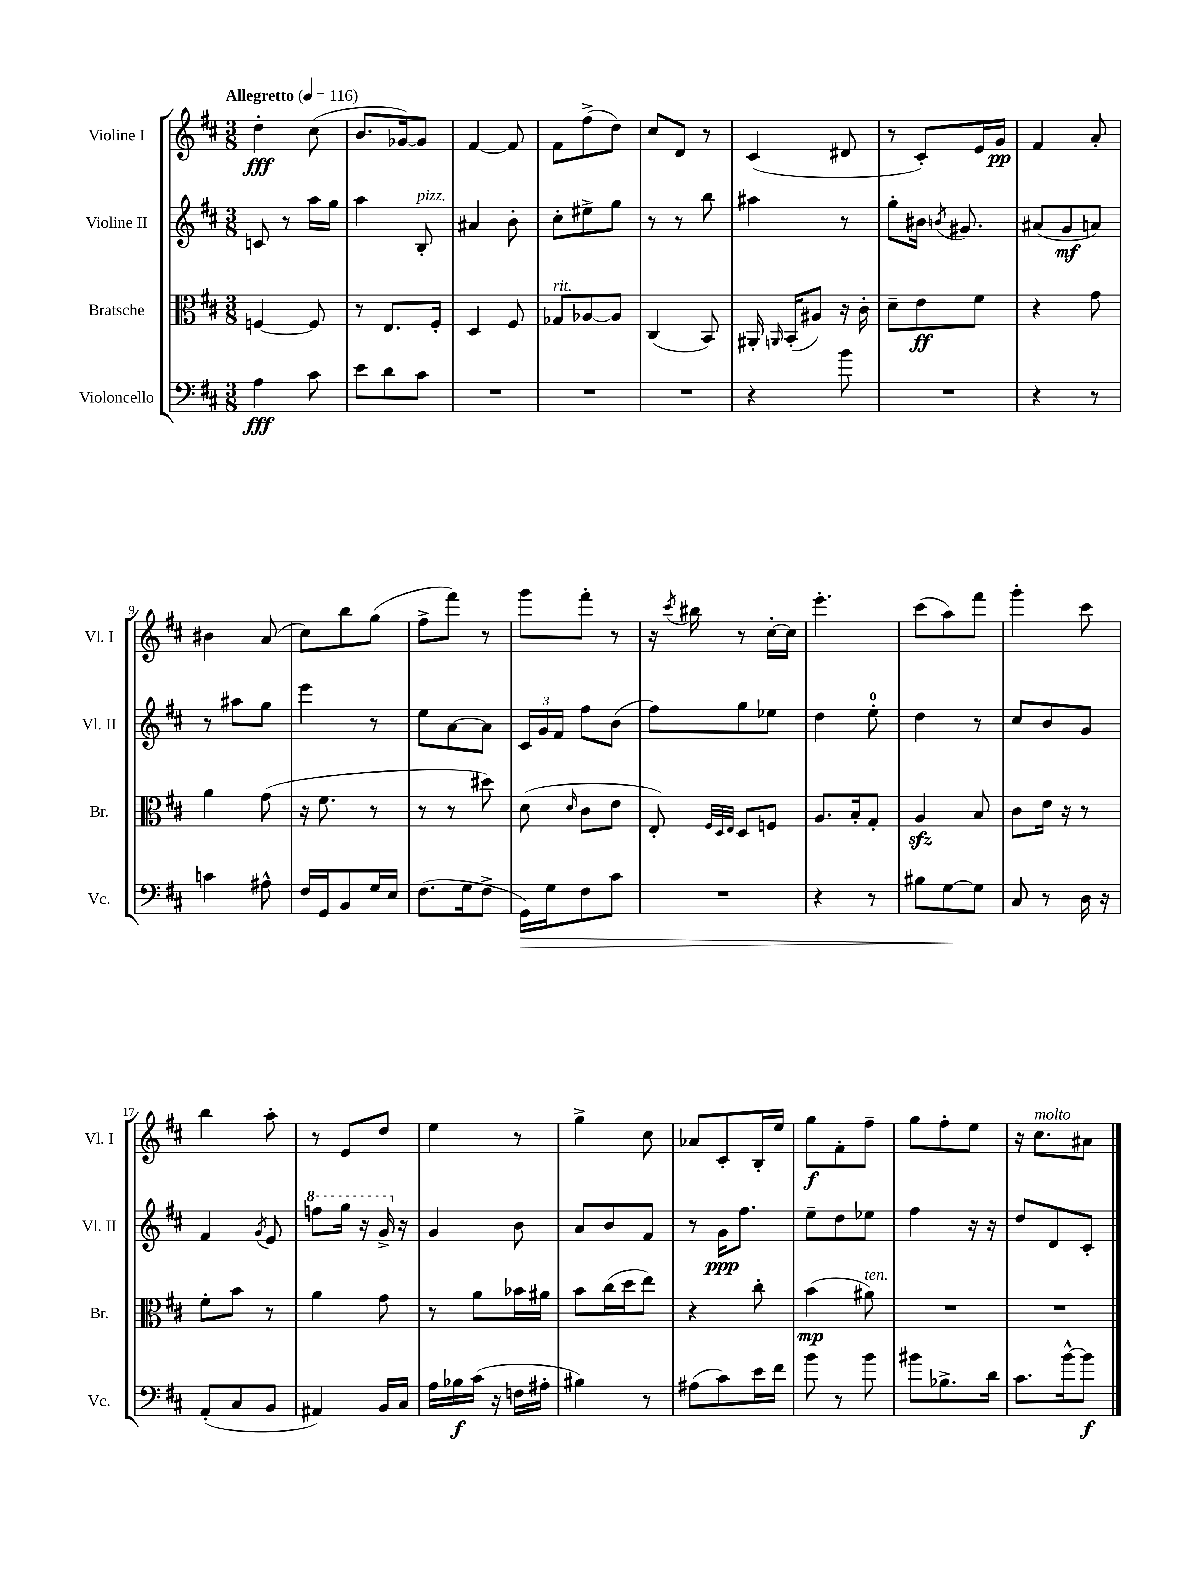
<<
\new StaffGroup <<
\new Staff = "s0" \with { instrumentName = "Violine I" shortInstrumentName = "Vl. I" } {
    \clef treble \key d \major \numericTimeSignature \time 3/8 \tempo "Allegretto" 4 = 116
    \autoBeamOff d''4-.\fff cis''8( |
    b'8.[ ges'16~) ges'8] |
    fis'4~ fis'8 |
    fis'8[ fis''8->( d''8]) |
    cis''8[ d'8] r8 |
    cis'4( dis'8 |
    r8 cis'8[-.) e'16 g'16]\pp |
    fis'4 a'8-. |
    bis'4 a'8( |
    cis''8[) b''8 g''8]( |
    fis''8[-> fis'''8]) r8 |
    g'''8[ fis'''8]-. r8 |
    r16 \acciaccatura { cis'''8 } bis''16 r8 cis''16[~-. cis''16] |
    e'''4.-. |
    cis'''8[( a''8) fis'''8] |
    g'''4-. cis'''8 |
    b''4 a''8-. |
    r8 e'8[ d''8] |
    e''4 r8 |
    g''4-> cis''8 |
    aes'8[ cis'8-. b16-. e''16] |
    g''8[\f fis'8-. fis''8]-- |
    g''8[ fis''8-. e''8] |
    r16 cis''8.[^\markup { \italic "molto" } ais'8] \bar "|." |
}
\new Staff = "s1" \with { instrumentName = "Violine II" shortInstrumentName = "Vl. II" } {
    \clef treble \key d \major \numericTimeSignature \time 3/8
    \autoBeamOff c'8 r8 a''16[ g''16] |
    a''4 b8-.^\markup { \italic "pizz." } |
    ais'4 b'8-. |
    cis''8[-. eis''8-> g''8] |
    r8 r8 b''8 |
    ais''4 r8 |
    g''8[-. bis'16] \acciaccatura { b'8 } gis'8. |
    ais'8[( g'8\mf a'8]) |
    r8 ais''8[ g''8] |
    e'''4 r8 |
    e''8[ a'8~ a'8] |
    \tuplet 3/2 { cis'16[ g'16 fis'16] } fis''8[ b'8]( |
    fis''8[) g''8 ees''8] |
    d''4 e''8-0-. |
    d''4 r8 |
    cis''8[ b'8 g'8] |
    fis'4 \acciaccatura { g'8 } e'8 |
    \ottava #1 f'''8[ g'''16] r16 g''16-> \ottava #0 r16 |
    g'4 b'8 |
    a'8[ b'8 fis'8] |
    r8 g'16[\ppp fis''8.] |
    e''8[-- d''8 ees''8] |
    fis''4 r16 r16 |
    d''8[ d'8 cis'8]-. \bar "|." |
}
\new Staff = "s2" \with { instrumentName = "Bratsche" shortInstrumentName = "Br." } {
    \clef alto \key d \major \numericTimeSignature \time 3/8
    \autoBeamOff f4~ f8 |
    r8 e8.[ fis16]-. |
    d4 fis8 |
    ges8[^\markup { \italic "rit." } aes8~ aes8] |
    cis4( b,8) |
    ais,16-. \grace { a,16 } b,16[-.( ais8]) r16 cis'16-. |
    d'8[-- e'8\ff fis'8] |
    r4 g'8 |
    a'4 g'8( |
    r16 fis'8. r8 |
    r8 r8 dis''8) |
    d'8( \grace { d'16 } cis'8[ e'8] |
    e8-.) \grace { fis32[ d32 e32] } d8[ f8] |
    a8.[ b16-. g8]-. |
    a4\sfz b8 |
    cis'8[ e'16] r16 r8 |
    fis'8[-. b'8] r8 |
    a'4 g'8 |
    r8 a'8[ bes'16 ais'16] |
    b'8[ cis''16( d''16 e''8]) |
    r4 cis''8-. |
    b'4\mp( ais'8^\markup { \italic "ten." }) |
    R4. |
    R4. \bar "|." |
}
\new Staff = "s3" \with { instrumentName = "Violoncello" shortInstrumentName = "Vc." } {
    \clef bass \key d \major \numericTimeSignature \time 3/8
    \autoBeamOff a4\fff cis'8 |
    e'8[ d'8 cis'8] |
    R4. |
    R4. |
    R4. |
    r4 b'8 |
    R4. |
    r4 r8 |
    c'4 ais8-^ |
    fis16[ g,16 b,8 g16 e16] |
    fis8.[( g16 fis8]-> |
    g,16[\>) g16 fis8 cis'8] |
    R4. |
    r4 r8 |
    bis8[ g8~\! g8] |
    cis8 r8 d16 r16 |
    a,8[-.( cis8 b,8] |
    ais,4) b,16[ cis16] |
    a16[ bes16\f cis'16]( r16 f16[ ais16]-. |
    bis4) r8 |
    ais8[( cis'8) e'16 fis'16] |
    b'8 r8 b'8 |
    bis'8[ bes8.-> d'16] |
    cis'8.[ b'16~-^ b'8]\f \bar "|." |
}
>>
>>
